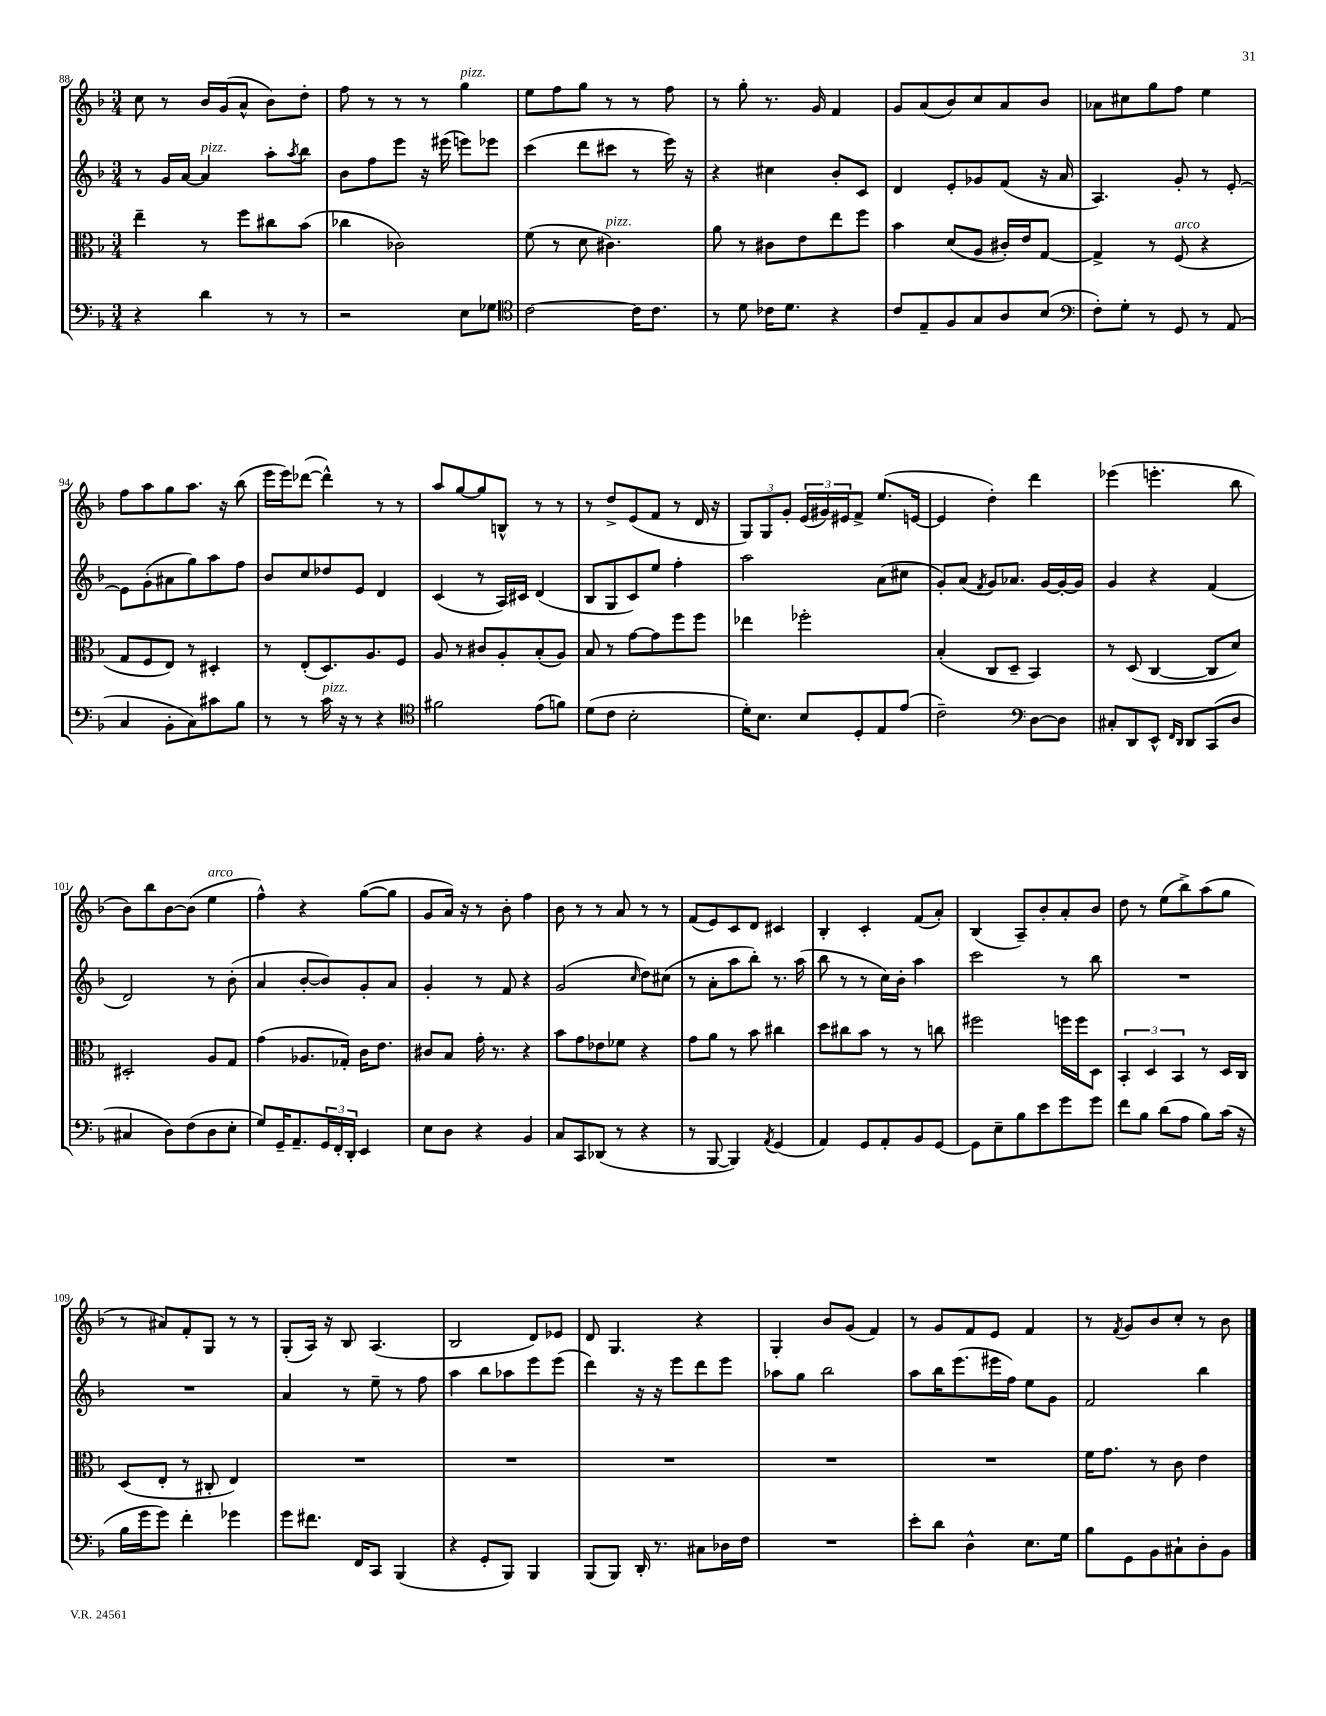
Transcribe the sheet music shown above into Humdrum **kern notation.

**kern	**kern	**kern	**kern
*staff4	*staff3	*staff2	*staff1
*clefF4	*clefC3	*clefG2	*clefG2
*k[b-]	*k[b-]	*k[b-]	*k[b-]
*M3/4	*M3/4	*M3/4	*M3/4
4r	4ee~	8r	8cc
.	.	16g	8r
.	.	[16a	.
4d	8r	4a]	16b-
.	.	.	(16g
.	8ff	.	8a^^
8r	8cc#	8aa'	8b-)
.	.	8qaa	.
8r	(8b-	8bb-	8dd'
=	=	=	=
2r	4cc-	8b-	8ff
.	.	8ff	8r
.	2c-)	8eee	8r
.	.	16r	8r
.	.	(16eee#	.
8E	.	8eee)	4gg
8G-	.	8eee-	.
=	=	=	=
*clefC4	*	*	*
[2c	(8f	(4ccc	8ee
.	8r	.	8ff
.	8d	8ddd	8gg
.	4.c#)	8ccc#	8r
16c]	.	8r	8r
8.c	.	.	.
.	.	16eee)	8ff
.	.	16r	.
=	=	=	=
8r	8a	4r	8r
8d	8r	.	8gg'
16c-	8c#	4cc#	8.r
8.d	.	.	.
.	8e	.	.
.	.	.	16g
4r	8ee	8b-'	4f
.	8ff	8c	.
=	=	=	=
8c	4b-	4d	8g
8E~	.	.	(8a
8F	(8d	8e'	8b-)
8G	8A	8g-	8cc
8A	16c#')	(8f	8a
.	16e	.	.
(8B-	[8G	16r	8b-
.	.	16a	.
=	=	=	=
*clefF4	*	*	*
8F')	4G^]	4.A)	8a-
8G'	.	.	8cc#
8r	8r	.	8gg
8GG	(8F	8g'	8ff
8r	4r	8r	4ee
(8AA	.	[8e'	.
=	=	=	=
4C	8G	8e]	8ff
.	8F	(8g'	8aa
8BB-'	8E)	8a#	8gg
8C)	8r	8gg)	8.aa
8c#	4D#'	8aa	.
.	.	.	16r
8B-	.	8ff	(8bb-
=	=	=	=
8r	8r	8b-	16eee
.	.	.	16eee)
8r	(8E'	8cc	([8ddd-
16c	8.D)	8dd-	4ddd-^^])
16r	.	.	.
8r	.	8e	.
.	8.A	.	.
4r	.	4d	8r
.	8F	.	8r
=	=	=	=
*clefC4	*	*	*
2f#	8A	(4c	8aa
.	8r	.	[8gg
.	8c#	8r	8gg]
.	8A'	16A)	8B^^
.	.	16c#	.
(8e	(8B-'	(4d	8r
8f)	8A)	.	8r
=	=	=	=
(8d	8B-	8B-	8r
8c	8r	8G	8dd^
2B-'	[8g	8c)	(8e
.	8g]	8ee	8f
.	8ff	4ff'	8r
.	8ff	.	16d
.	.	.	16r
=	=	=	=
16d')	4ee-	2aa	12G)
8.B-	.	.	.
.	.	.	12G
.	.	.	12g'
8B-	2ff-'	.	(24e
.	.	.	24g#)
.	.	.	24e#
8D'	.	.	8f^
8E	.	(8a	(8.ee
(8e	.	8cc#	.
.	.	.	[16e
=	=	=	=
2c~)	(4B-'	8g')	4e]
.	.	(8a	.
.	.	8qf	.
.	8C	8g)	4dd')
.	8D~	8.a-	.
*clefF4	*	*	*
[8D	4BB-)	.	4ddd
.	.	[16g	.
8D]	.	16g'_	.
.	.	16g]	.
=	=	=	=
8C#'	8r	4g	(4eee-
8DD	(8D	.	.
8EE^^	[4C	4r	4.eee'
16qqFF	.	.	.
16qqDD	.	.	.
8DD	.	.	.
(8CC	8C]	(4f	.
8D	8d)	.	8bb-
=	=	=	=
4C#	2D#'	2d)	8b-)
.	.	.	8bb-
8D)	.	.	[8b-
(8F	.	.	(8b-]
8D	8A	8r	4ee
8E'	8G	(8b-'	.
=	=	=	=
8G)	(4g	4a	4ff^^)
16GG~	.	.	.
8.AA~	.	.	.
.	8.A-	[8b-'	4r
24GG	.	8b-])	.
24FF'	.	.	.
.	16G-')	.	.
24DD'	.	.	.
4EE	16c	8g'	([8gg
.	8.e	.	.
.	.	8a	8gg]
=	=	=	=
8E	8c#	4g'	8g
8D	8B-	.	16a)
.	.	.	16r
4r	16g'	8r	8r
.	8.r	.	.
.	.	8f	8b-'
4BB-	4r	4r	4ff
=	=	=	=
8C	8b-	(2g	8b-
8CC	8g	.	8r
(8DD-	8e-	.	8r
8r	8f-	.	8a
.	.	16qqcc	.
4r	4r	8dd)	8r
.	.	(8cc#	8r
=	=	=	=
8r	8g	8r	(8f
[8BBB-	8a	8a'	8e)
4BBB-])	8r	8aa	8c
.	8b-	8bb-')	8d
8qAA	.	.	.
(4GG	4cc#	8.r	4c#
.	.	(16aa	.
=	=	=	=
4AA)	8dd	8bb-	4B-'
.	8cc#	8r	.
8GG	8b-	8r	4c'
8AA'	8r	16cc)	.
.	.	16b-'	.
8BB-	8r	4aa	(8f
[8GG	8cc	.	8a')
=	=	=	=
8GG]	2ff#	2ccc	(4B-
8E~	.	.	.
8B-	.	.	8A~)
8e	.	.	8b-'
8g	16ff	8r	8a'
.	16ff	.	.
8g	8D	8bb-	8b-
=	=	=	=
8f	6BB-'	2.r	8dd
8B-	.	.	8r
.	6D	.	.
(8d	.	.	(8ee
.	6BB-	.	.
8A	.	.	8bb-^)
8B-)	8r	.	(8aa
(16c	16D	.	8gg
16r	16C	.	.
=	=	=	=
16B-	(8D	2.r	8r
16g	.	.	.
8g)	8E'	.	8a#)
4f'	8r	.	8f'
.	8C#'	.	8G
4g-	4E)	.	8r
.	.	.	8r
=	=	=	=
8g	2.r	4a	(8G'
8.f#	.	.	16A)
.	.	.	16r
.	.	8r	8B-
16FF	.	.	.
8CC	.	8ee~	(4.A
(4BBB-	.	8r	.
.	.	8ff	.
=	=	=	=
4r	2.r	4aa	2B-
8GG'	.	8bb-	.
8BBB-)	.	8aa-	.
4BBB-	.	8eee	8d)
.	.	(8eee	8e-
=	=	=	=
(8BBB-	2.r	4ddd)	8d
8BBB-)	.	.	4.G
16DD'	.	16r	.
8.r	.	16r	.
.	.	8eee	.
8C#	.	8ddd	4r
16D-	.	8eee	.
16F	.	.	.
=	=	=	=
2.r	2.r	8aa-	4G'
.	.	8gg	.
.	.	2bb-	8b-
.	.	.	(8g
.	.	.	4f)
=	=	=	=
8e'	2.r	8aa	8r
8d	.	16bb-	8g
.	.	(8.eee	.
4D^^	.	.	8f
.	.	16eee#	8e
.	.	16ff)	.
8.E	.	8ee	4f
.	.	8g	.
16G	.	.	.
=	=	=	=
8B-	16f	2f	8r
.	8.g	.	.
.	.	.	8qf
8GG	.	.	8g
8BB-	8r	.	8b-
8C#`	8c	.	8cc'
8D'	4e	4bb-	8r
8BB-	.	.	8b-
==	==	==	==
*-	*-	*-	*-
